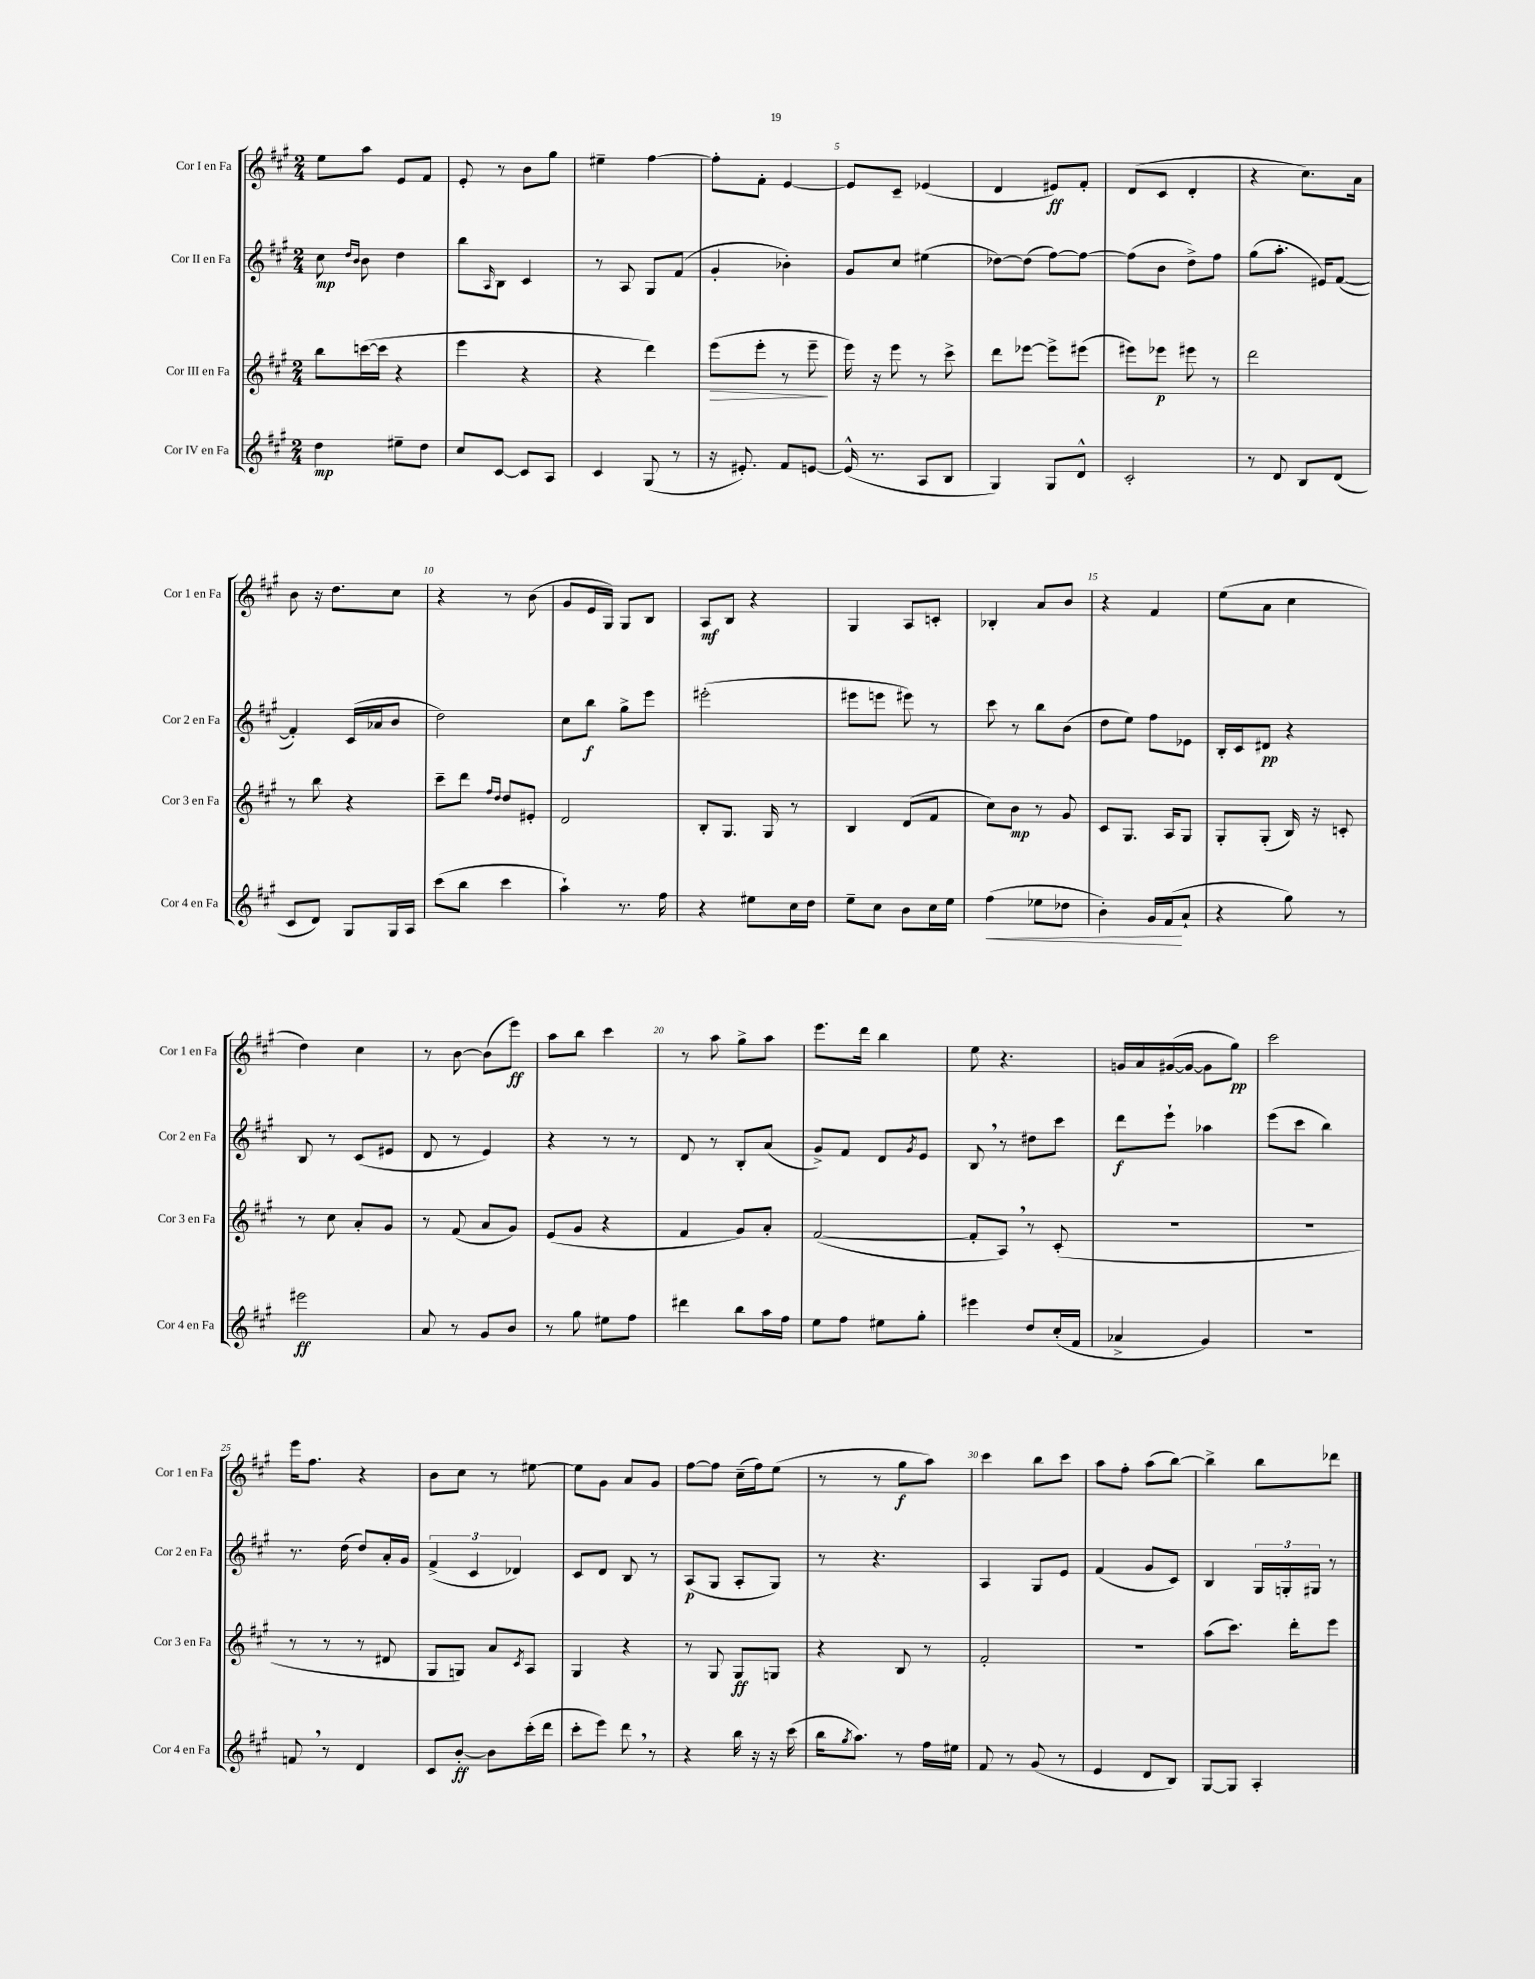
<<
\new StaffGroup <<
\new Staff = "s0" \with { instrumentName = "Cor I en Fa" shortInstrumentName = "Cor 1 en Fa" } {
    \clef treble \key a \major \numericTimeSignature \time 2/4
    e''8 a''8 e'8 fis'8 |
    e'8-. r8 b'8 gis''8 |
    eis''4-- fis''4~ |
    fis''8-. fis'8-. e'4~ |
    e'8 cis'8-- ees'4( |
    d'4 eis'8\ff) fis'8-. |
    d'8( cis'8 d'4-. |
    r4 cis''8.) a'16 |
    b'8 r16 d''8. cis''8 |
    r4 r8 b'8( |
    gis'8 e'16 gis16) gis8 b8 |
    a8\mf b8 r4 |
    gis4 a8 c'8-. |
    bes4-. a'8 b'8 |
    r4 fis'4 |
    e''8( a'8 cis''4 |
    d''4) cis''4 |
    r8 b'8~ b'8( e'''8\ff) |
    a''8 b''8 cis'''4 |
    r8 a''8 gis''8-> a''8 |
    e'''8. d'''16 b''4 |
    e''8 r4. |
    g'16 a'16 gis'16~( gis'16~ gis'8 gis''8\pp) |
    cis'''2 |
    e'''16 fis''8. r4 |
    b'8 cis''8 r8 eis''8~ |
    eis''8 gis'8 a'8 gis'8 |
    fis''8~ fis''8 cis''16--( fis''16) e''8( |
    r8 r8 gis''8\f a''8) |
    cis'''4 b''8 cis'''8 |
    a''8 fis''8-. a''8( b''8~) |
    b''4-> b''8 des'''8 \bar "|." |
}
\new Staff = "s1" \with { instrumentName = "Cor II en Fa" shortInstrumentName = "Cor 2 en Fa" } {
    \clef treble \key a \major \numericTimeSignature \time 2/4
    cis''8\mp \grace { d''16 b'16 } b'8 d''4 |
    b''8 \grace { a16 } b8 cis'4 |
    r8 a8 gis8 fis'8( |
    gis'4-. bes'4-.) |
    gis'8 cis''8 eis''4( |
    des''8~) des''8( fis''8~) fis''8~ |
    fis''8( b'8 d''8->) fis''8 |
    gis''8( a''8.-. eis'16) fis'8~( |
    fis'4-.) cis'16( aes'16 b'8 |
    d''2) |
    cis''8 b''8\f gis''8-> e'''8 |
    eis'''2-.( |
    eis'''8 e'''8 eis'''8) r8 |
    cis'''8 r8 b''8 b'8( |
    d''8 e''8) fis''8 ees'8 |
    b16-. cis'16 dis'8\pp r4 |
    b8 r8 cis'8( eis'8 |
    d'8 r8 e'4) |
    r4 r8 r8 |
    d'8 r8 b8-. a'8( |
    gis'8->) fis'8 d'8 \acciaccatura { gis'8 } e'8 |
    b8 \breathe r8 dis''8 cis'''8 |
    d'''8\f e'''8-! aes''4 |
    e'''8( cis'''8 b''4) |
    r8. d''16( d''8) a'16-. gis'16 |
    \tuplet 3/2 { fis'4->( cis'4 des'4) } |
    cis'8 d'8 b8 r8 |
    a8\p( gis8 a8-. gis8) |
    r8 r4. |
    a4 gis8 e'8 |
    fis'4( gis'8 cis'8) |
    b4 \tuplet 3/2 { gis16 g16-. gis16 } r8 \bar "|." |
}
\new Staff = "s2" \with { instrumentName = "Cor III en Fa" shortInstrumentName = "Cor 3 en Fa" } {
    \clef treble \key a \major \numericTimeSignature \time 2/4
    b''8 c'''16~( c'''16 r4 |
    e'''4 r4 |
    r4 d'''4) |
    e'''8\>( e'''8-. r8 e'''8--\! |
    e'''16) r16 e'''8 r8 cis'''8-> |
    d'''8 ees'''8~ ees'''8-> eis'''8( |
    eis'''8) ees'''8\p eis'''8 r8 |
    d'''2 |
    r8 b''8 r4 |
    cis'''8-- d'''8 \grace { fis''16 d''16 } d''8 eis'8-. |
    d'2 |
    b8-. gis8. gis16 r8 |
    b4 d'8( fis'8 |
    cis''8) b'8\mp r8 gis'8 |
    cis'8 gis8. a16 gis8 |
    gis8-. gis8-.( b16) r16 c'8-. |
    r8 cis''8 a'8-. gis'8 |
    r8 fis'8( a'8 gis'8) |
    e'8( gis'8 r4 |
    fis'4 gis'8) a'8-. |
    fis'2~( |
    fis'8-. a8) \breathe r8 cis'8-.( |
    r2 |
    R2 |
    r8 r8 r8 dis'8 |
    gis8 g8) a'8 \acciaccatura { cis'8 } a8 |
    gis4 r4 |
    r8 gis8 gis8\ff g8 |
    r4 b8 r8 |
    fis'2-. |
    r2 |
    a''8( cis'''8.) d'''16-. e'''8 \bar "|." |
}
\new Staff = "s3" \with { instrumentName = "Cor IV en Fa" shortInstrumentName = "Cor 4 en Fa" } {
    \clef treble \key a \major \numericTimeSignature \time 2/4
    d''4\mp eis''8-- d''8 |
    cis''8 cis'8~ cis'8 a8 |
    cis'4 gis8( r8 |
    r16 eis'8.-.) fis'8 e'8~ |
    e'16-^( r8. a8 b8 |
    gis4) gis8 d'8-^ |
    cis'2-. |
    r8 d'8 b8 d'8( |
    cis'8 d'8) gis8 gis16 a16 |
    cis'''8( b''8 cis'''4 |
    a''4-!) r8. fis''16 |
    r4 eis''8 cis''16 d''16 |
    e''8-- cis''8 b'8 cis''16 e''16 |
    fis''4\<( ees''8 des''8 |
    b'4-.) gis'16 fis'16\!( a'8-! |
    r4 gis''8) r8 |
    eis'''2\ff |
    a'8 r8 gis'8 b'8 |
    r8 gis''8 eis''8 fis''8 |
    dis'''4 b''8 a''16 fis''16 |
    e''8 fis''8 eis''8 gis''8-. |
    eis'''4 d''8 cis''16-.( fis'16 |
    aes'4-> gis'4) |
    R2 |
    f'8 \breathe r8 d'4 |
    cis'8 b'8~-.\ff b'8 cis'''16-.( d'''16 |
    cis'''8-. e'''8) d'''8 \breathe r8 |
    r4 b''16 r16 r16 cis'''16( |
    b''16 \acciaccatura { gis''8 } a''8.) r8 fis''16 eis''16 |
    fis'8 r8 gis'8( r8 |
    e'4 d'8 b8) |
    gis8~ gis8 a4-. \bar "|." |
}
>>
>>
\layout { \context { \Score \override BarNumber.break-visibility = ##(#f #t #t) barNumberVisibility = #(every-nth-bar-number-visible 5) } }
